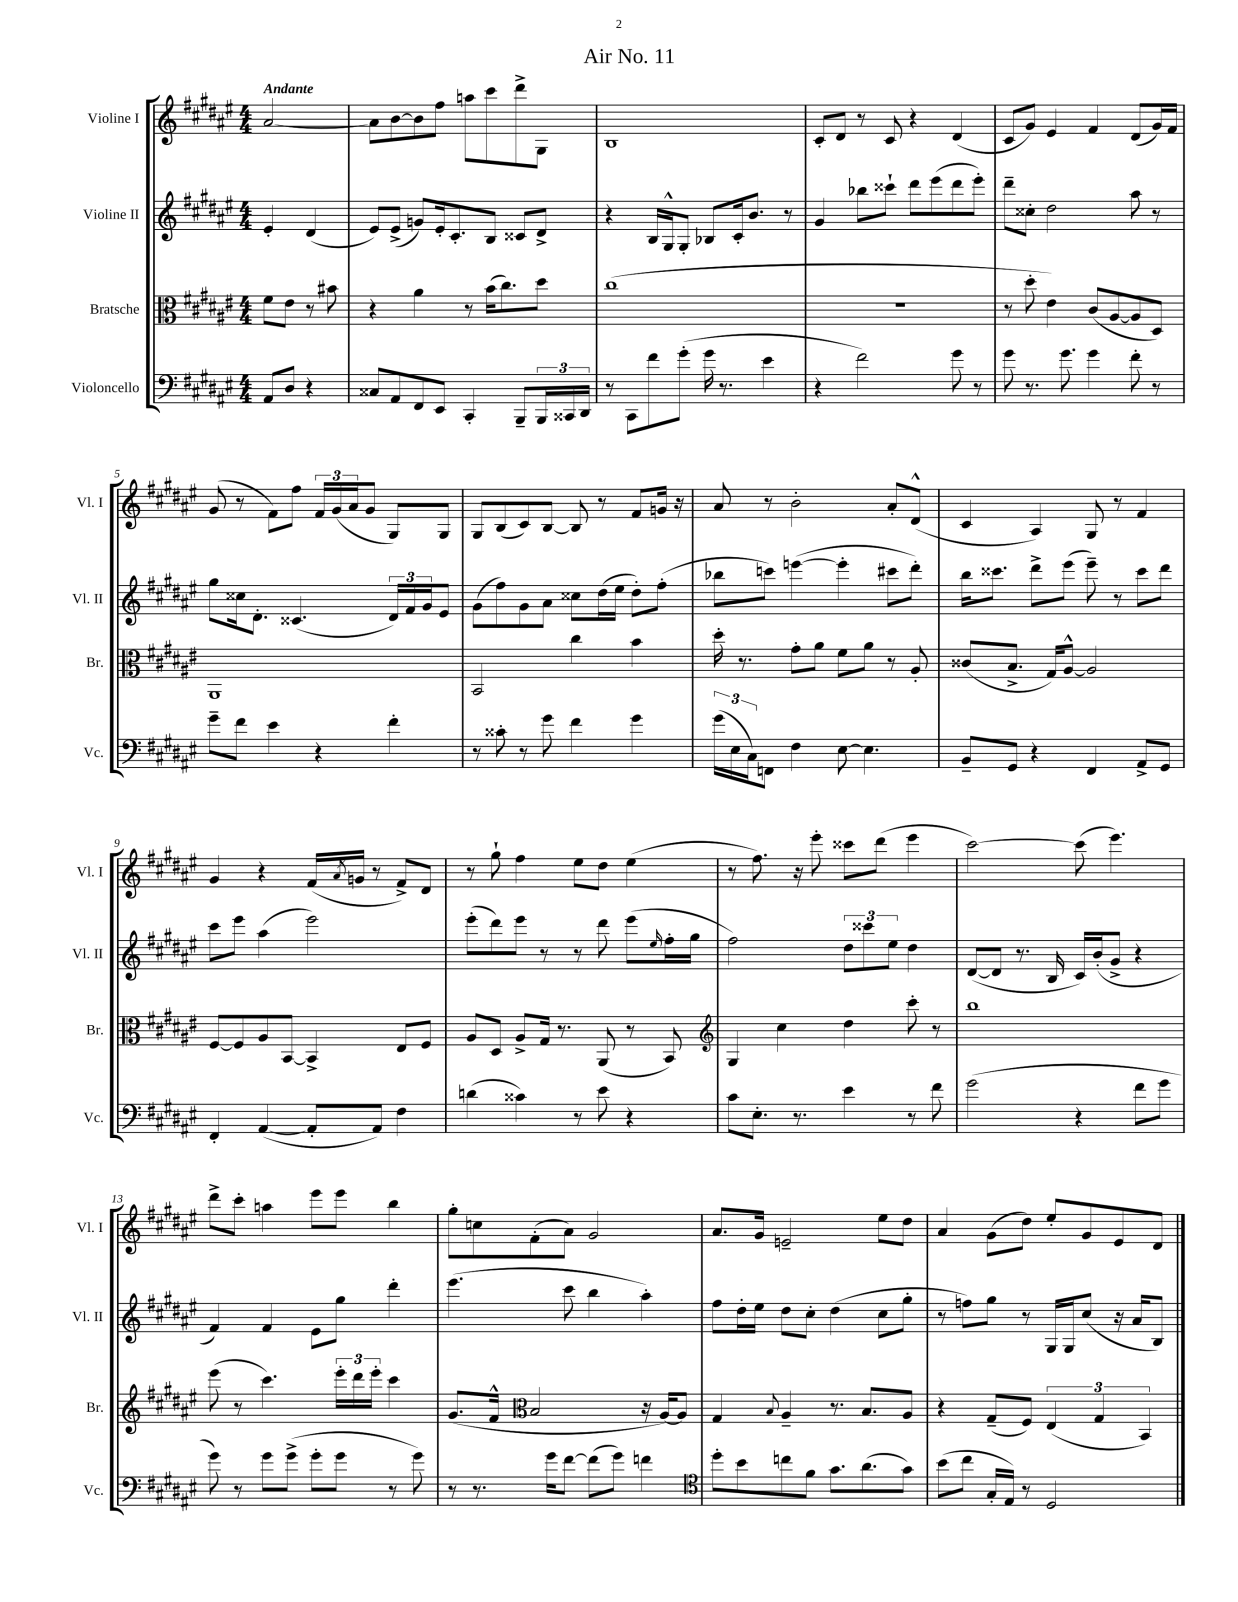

**kern	**kern	**kern	**kern
*part4	*part3	*part2	*part1
*staff4	*staff3	*staff2	*staff1
*I"Violoncello	*I"Bratsche	*I"Violine II	*I"Violine I
*I'Vc.	*I'Br.	*I'Vl. II	*I'Vl. I
*clefF4	*clefC3	*clefG2	*clefG2
*k[f#c#g#d#a#e#]	*k[f#c#g#d#a#e#]	*k[f#c#g#d#a#e#]	*k[f#c#g#d#a#e#]
*M4/4	*M4/4	*M4/4	*M4/4
=	=	=	=
!	!	!	!LO:TX:a:B:t=Andante
8AA#/L	8f#\L	4e#'/	[2a#/
8D#/J	8e#\J	.	.
4r	8r	(4d#/	.
.	8b#X\	.	.
=1	=1	=1	=1
8C##X/L	4r	8e#/L)	8a#\L]
8AA#/	.	(8e#^/J	[8b\
8FF#/	4a#\	8gn/L)	8b\]
8EE#/J	.	16e#'/k	8ff#\J
.	.	8.c#'/	.
4CC#'/	8r	.	8aan\L
.	(16b\KL	8B/J	8ccc#\
.	8.cc#\)	.	.
8BBB~/L	.	8c##X/L	8ddd#^\
24BBB/L	8dd#\J	8d#^/J	8G#\J
24CC##X/	.	.	.
24DD#/JJ	.	.	.
=2	=2	=2	=2
8r	(1cc#	4r	1B
8CC#\L	.	.	.
8f#\	.	16B/LL	.
.	.	16G#^^/J	.
(8g#'\J	.	8G#'/J	.
16g#\	.	8B-X/L	.
8.r	.	.	.
.	.	16c#'/k	.
.	.	8.b/J	.
4e#\	.	.	.
.	.	8r	.
=3	=3	=3	=3
4r	1r	4g#/	8c#'/L
.	.	.	8d#/J
2f#\)	.	8bb-X\L	8r
.	.	8ccc##X`\J	8c#/
.	.	8ddd#\L	4r
.	.	(8eee#\	.
8g#\	.	8ddd#\	(4d#/
8r	.	8eee#'\J)	.
=4	=4	=4	=4
8g#\	8r	8ddd#~\L	8c#/L
8.r	8dd#'\	8cc##X'\J	8g#/J)
.	4e#\)	2dd#\	4e#/
8.g#\	.	.	.
4g#\	(8c#/L	.	4f#/
.	[8A#/	.	.
8f#'\	8A#/]	8aa#\	(8d#/L
8r	8D#/J)	8r	16g#/L)
.	.	.	16f#/JJ
!!LO:LB:g=z
=5	=5	=5	=5
8g#~\L	1AA#	8gg#\L	(8g#/
8f#\J	.	16cc##X\k	8r
.	.	8.d#'\J	.
4e#\	.	.	8f#\L)
.	.	(4.c##X/	8ff#\J
4r	.	.	24f#/LL
.	.	.	(24g#/
.	.	.	24a#/J
.	.	.	8g#/J
4f#'\	.	24d#/LL)	8G#/L)
.	.	24f#/	.
.	.	24g#/J	.
.	.	8e#/J	8G#/J
=6	=6	=6	=6
8r	2BB/	(8g#\L	8G#/L
8c##X'\	.	8ff#\)	(8B/
8r	.	8g#\	8c#/)
8g#\	.	8a#\J	[8B/J
4f#\	4cc#\	8cc##X\L	8B/]
.	.	(16dd#\L	8r
.	.	16ee#\JJ	.
4g#\	4b\	8dd#'\L)	8f#/L
.	.	(8ff#'\J	16gn/Jk
.	.	.	16r
=7	=7	=7	=7
(24g#\LL	16dd#'\	8bb-X\L	8a#/
24E#\	.	.	.
.	8.r	.	.
24C#\J)	.	.	.
8FFn\J	.	8cccn\J)	8r
4F#\	8g#'\L	([4eeen\	2b'\
.	8a#\J	.	.
[8E#\	8f#\L	4eee'\]	.
4.E#\]	8a#\J	.	.
.	8r	8ccc#X\L	8a#'/L
.	8A#'/	8ddd#'\J)	(8d#^^/J
=8	=8	=8	=8
8BB~/L	(8c##X/L	16bb\KL	4c#/
.	.	8.ccc##X\J	.
8GG#/J	8.B^/J	.	.
4r	.	8ddd#^\L	4A#/)
.	16G#/KL)	.	.
.	[8A#^^/J	(8eee#\J	.
4FF#/	2A#/]	8eee#~\)	8G#/
.	.	8r	8r
8AA#^/L	.	8ccc##\L	4f#/
8GG#/J	.	8ddd#\J	.
!!LO:LB:g=z
=9	=9	=9	=9
4FF#'/	[8F#/L	8ccc#\L	4g#/
.	8F#/]	8eee#\J	.
([4AA#/	8A#/	(4aa#\	4r
.	[8BB/J	.	.
8AA#'/L]	4BB^/]	2eee#\)	(16f#/LL
.	.	.	8qa#/
.	.	.	16gn/JJ
8AA#/J)	.	.	8r
4F#\	8E#/L	.	8f#^/L)
.	8F#/J	.	8d#/J
=10	=10	=10	=10
(4dn\	8A#/L	(8eee#'\L	8r
.	8D#/J	8ddd#\)	8gg#`\
4c##X\)	8A#^/L	8eee#\J	4ff#\
.	16G#/Jk	8r	.
.	8.r	.	.
8r	.	8r	8ee#\L
8e#\	(8AA#/	8ddd#\	8dd#\J
4r	8r	(8eee#\L	(4ee#\
.	.	16qqee#/	.
.	8BB/)	16ff#'\L	.
.	.	16gg#\JJ	.
=11	=11	=11	=11
*	*clefG2	*	*
8c#\L	4G#/	2ff#\)	8r
8.E#'\J	.	.	8.ff#\)
.	4cc#\	.	.
8.r	.	.	16r
.	.	.	8eee#'\
4e#\	4dd#\	12dd#\L	8ccc##X\L
.	.	12ccc##X\	.
.	.	.	(8ddd#\J
.	.	12ee#\J	.
8r	8ccc#'\	4dd#\	4eee#\
8f#\	8r	.	.
=12	=12	=12	=12
(2g#\	1bb	([8d#/L	[2ccc#\)
.	.	8d#/J]	.
.	.	8.r	.
.	.	16B/	.
4r	.	16c#/LL)	(8ccc#\]
.	.	(16b'/J	.
.	.	8g#^/J	4.eee#\)
8f#\L	.	4r	.
8g#\J	.	.	.
!!LO:LB:g=z
=13	=13	=13	=13
8g#\)	(8eee#\	4f#/)	8ddd#^\L
8r	8r	.	8ccc#'\J
8g#\L	4.ccc#\)	4f#/	4aan\
(8g#^\J	.	.	.
8g#'\L	.	8e#\L	8eee#\L
8g#\J	24eee#'\LL	8gg#\J	8eee#\J
.	24ddd#\	.	.
.	24eee#'\JJ	.	.
8r	4ccc#\	4ddd#'\	4bb\
8g#\)	.	.	.
=14	=14	=14	=14
8r	(8.g#/L	(4.eee#\	8gg#'\L
8.r	.	.	8ccn\
.	16f#^^/Jk	.	.
*	*clefC3	*	*
.	2B/	.	(8f#'\
16g#\KL	.	.	.
[8f#\J	.	8ccc#\	8a#\J)
(8f#\L]	.	4bb\	2g#/
8g#\J)	.	.	.
4fn\	16r	4aa#'\)	.
.	[16A#/KL)	.	.
.	8A#/J]	.	.
=15	=15	=15	=15
*clefC4	*	*	*
8dd#'\L	4G#/	8ff#\L	8.a#/L
8b\	.	16dd#'\L	.
.	.	16ee#\JJ	16g#/Jk
.	8qqB/	.	.
8ccn\	4A#~/	8dd#\L	2en~/
8f#\J	.	8cc#'\J	.
8.g#\L	8.r	(4dd#\	.
(8.a#\	8.B/L	.	.
.	.	8cc#\L	8ee#\L
8g#\J)	8A#/J	8gg#'\J	8dd#\J
=16	=16	=16	=16
(8b\L	4r	8r	4a#/
8cc#\J	.	8ffn\L)	.
16G#'/LL	(8G#~/L	8gg#\J	(8g#\L
16E#/JJ)	.	.	.
8r	8F#/J)	8r	8dd#\J)
2D#/	(6E#/	16G#/LL	8ee#'/L
.	.	16G#/J	.
.	.	(8cc#/J	8g#/
.	6G#/	.	.
.	.	16r	8e#/
.	.	16a#/KL	.
.	6BB/)	.	.
.	.	8B/J)	8d#/J
==	==	==	==
*-	*-	*-	*-
